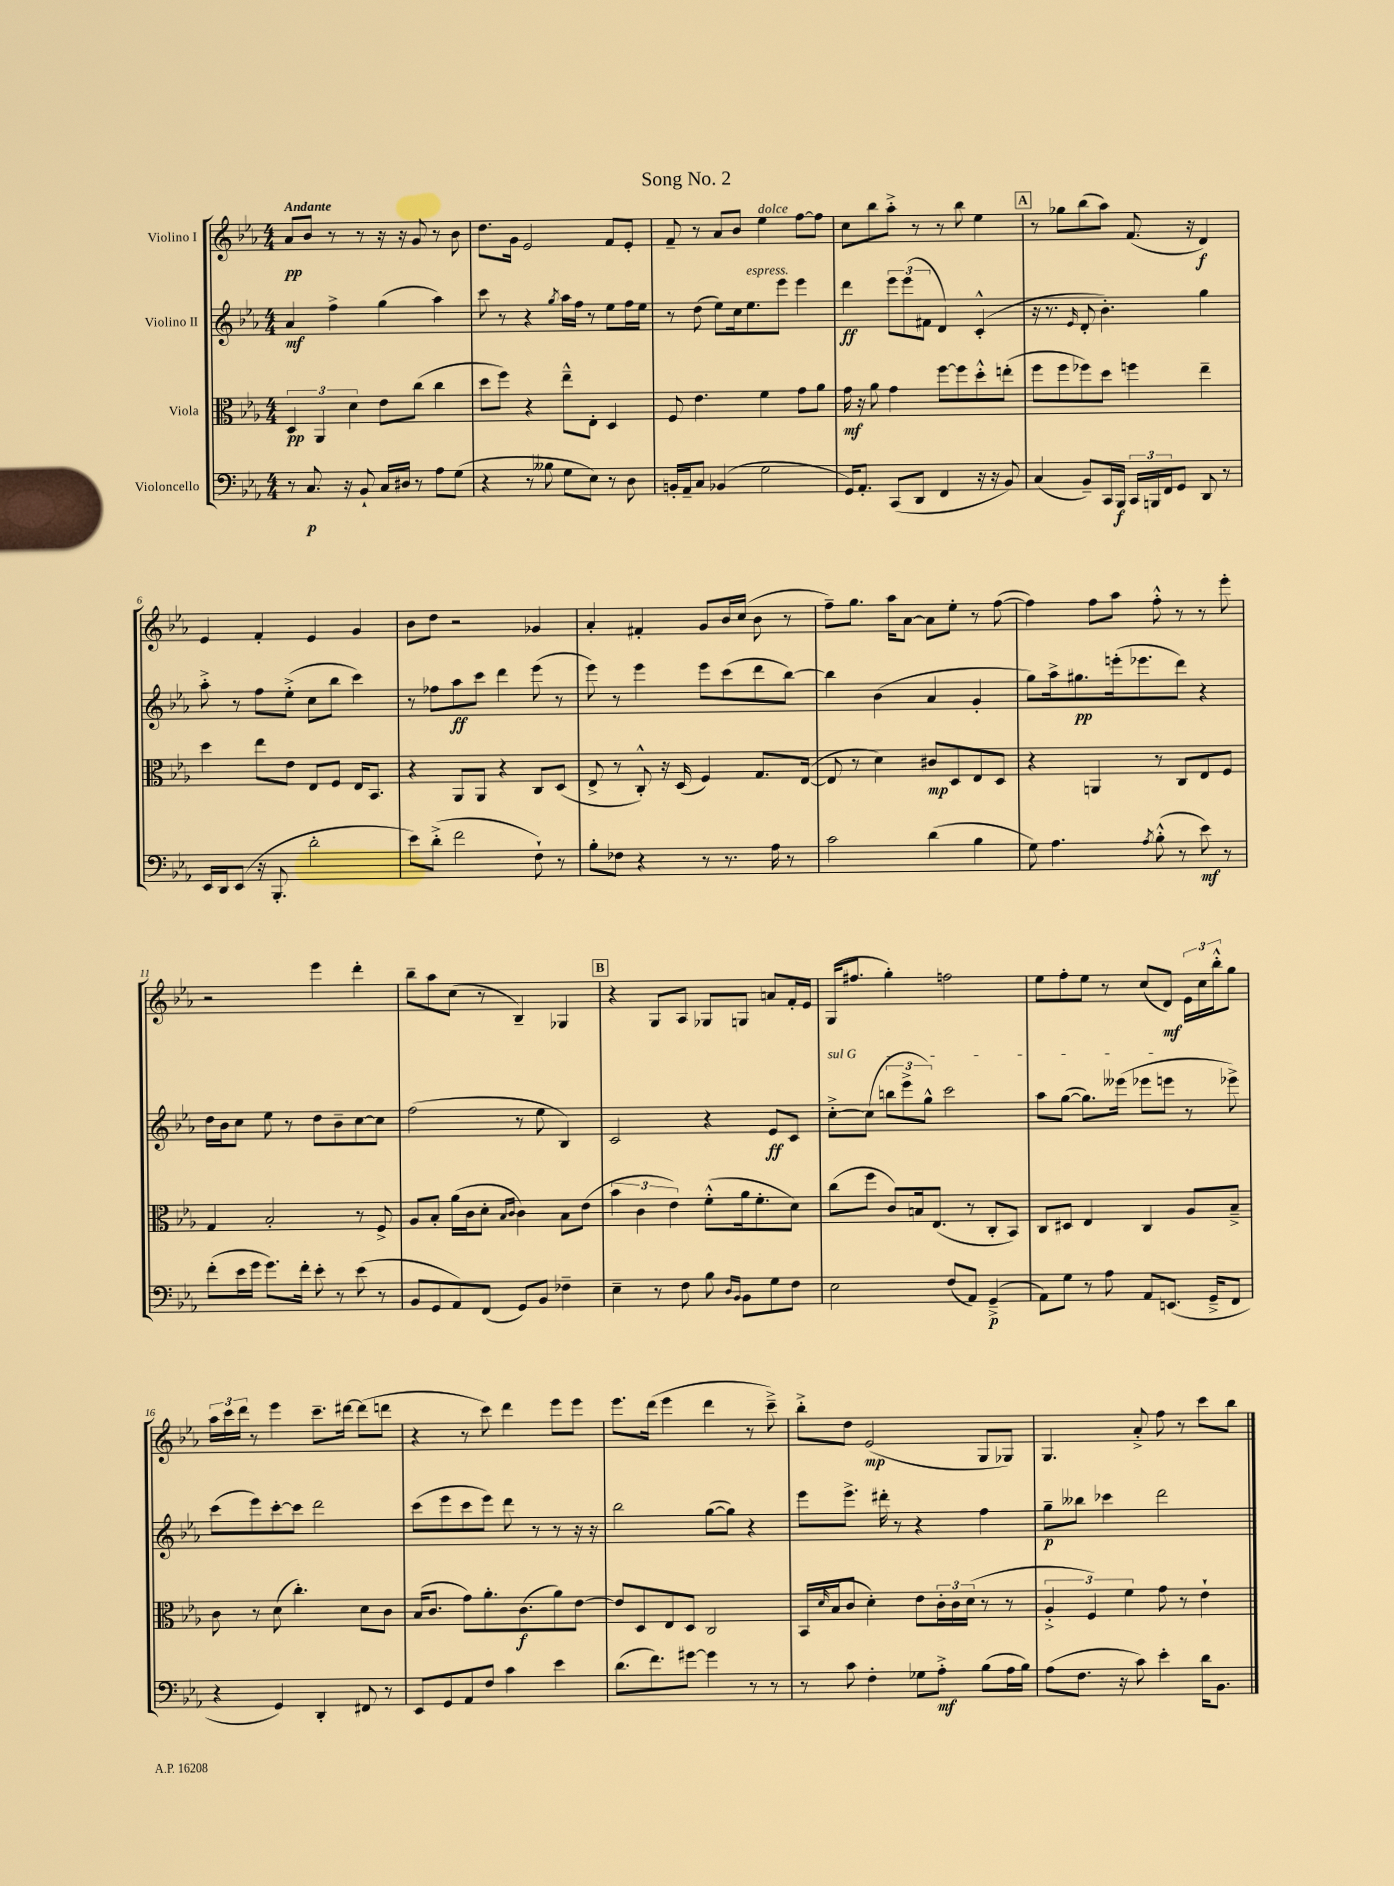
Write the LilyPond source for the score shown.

\header { title = "Song No. 2" }
<<
\new StaffGroup <<
\new Staff = "s0" \with { instrumentName = "Violino I" } {
    \clef treble \key ees \major \numericTimeSignature \time 4/4 \tempo "Andante"
    aes'8\pp bes'8 r8 r8 r16 r16 g'8 r8 bes'8 |
    d''8. g'16 ees'2 f'8 ees'8-. |
    f'8-- r8 aes'8 bes'8 ees''4^\markup { \italic "dolce" } f''8~ f''8 |
    c''8 bes''8 aes''8-.-> r8 r8 bes''8 ees''4 |
    \mark \markup { \box "A" } r8 ges''8 bes''8( aes''8) f'8.( r16 d'4\f) |
    ees'4 f'4-. ees'4 g'4 |
    bes'8 d''8 r2 ges'4 |
    aes'4-. fis'4-. g'8 bes'16 c''16( bes'8 r8 |
    f''8--) g''8. aes''16 aes'8~ aes'8 ees''8-. r8 f''8~( |
    f''4) f''8 aes''8 f''8-.-^ r8 r8 ees'''8-. |
    r2 ees'''4 d'''4-. |
    bes''8-- aes''8 c''8( r8 bes4--) ges4 |
    \mark \markup { \box "B" } r4 g8 aes8 ges8 g8 a'8 f'16-. ees'16 |
    g16( fis''8. g''4-.) f''2 |
    ees''8 f''8-. ees''8 r8 c''8( d'8\mf) \tuplet 3/2 { ees'16 c''16 bes''16-.-^ } g''8 |
    \tuplet 3/2 { aes''16 c'''16 d'''16 } r8 ees'''4 c'''8.-- dis'''16~ dis'''8( d'''8 |
    r4 r8 c'''8) d'''4 ees'''8 ees'''8 |
    ees'''8. d'''16( ees'''4 d'''4 r8 c'''8--->) |
    bes''8-.-> d''8 ees'2\mp( g8 ges8) |
    g4. aes'8-.-> f''8 r8 c'''8 bes''8 \bar "|." |
}
\new Staff = "s1" \with { instrumentName = "Violino II" } {
    \clef treble \key ees \major \numericTimeSignature \time 4/4
    aes'4\mf f''4-> g''4( aes''4) |
    c'''8 r8 r4 \acciaccatura { g''8 } aes''16 f''16 r8 ees''8 f''16 ees''16 |
    r8 d''8( ees''8) c''16 ees''8.^\markup { \italic "espress." } ees'''8 ees'''4 |
    d'''4\ff \tuplet 3/2 { ees'''8 ees'''8( fis'8 } d'4) c'4-.-^( |
    \mark \markup { \box "A" } r16 r8. \grace { ees'16 } d'8-. bes'4.-.) g''4 |
    aes''8-.-> r8 f''8 ees''8-.->( c''8 bes''8 c'''4) |
    r8 fes''8 aes''8\ff c'''8 d'''4 ees'''8( r8 |
    ees'''8) r8 ees'''4 ees'''8 c'''8( d'''8 bes''8~) |
    bes''4 bes'4( aes'4 g'4-. |
    g''8) aes''16-> gis''8.\pp e'''16-.( ees'''8. d'''8) r4 |
    d''16 bes'16 c''8 ees''8 r8 d''8 bes'8-- c''8~ c''8 |
    f''2( r8 ees''8 bes4) |
    \mark \markup { \box "B" } c'2 r4 ees'8\ff c'8 |
    \once \override TextSpanner.bound-details.left.text = \markup { \italic "sul G" } c''8~-.->\startTextSpan c''8( \tuplet 3/2 { b''8 ees'''8-> g''8-^) } c'''2 |
    aes''8 g''8~( g''8.) eeses'''16( ees'''8 e'''8\stopTextSpan r8 ees'''8->) |
    c'''8( ees'''8) c'''8~-. c'''8 d'''2 |
    c'''8( ees'''8 c'''8 ees'''8) d'''8 r8 r8 r16 r16 |
    bes''2 g''8~( g''8) r4 |
    ees'''8 ees'''8.-> dis'''16-. r8 r4 f''4 |
    g''8--\p beses''8 ces'''4 d'''2 \bar "|." |
}
\new Staff = "s2" \with { instrumentName = "Viola" } {
    \clef alto \key ees \major \numericTimeSignature \time 4/4
    \tuplet 3/2 { d4\pp aes,4 d'4 } ees'8 c''8( c''4 |
    d''8 f''8) r4 ees''8---^ ees8-. d4 |
    f8 ees'4. f'4 g'8 aes'8 |
    g'16\mf r16 aes'8 g'4 f''8~ f''8 d''8-.-^ e''8-.( |
    \mark \markup { \box "A" } f''8 f''8 fes''8) d''8 f''4 ees''4-- |
    d''4 ees''8 ees'8 ees8 f8 ees16 bes,8. |
    r4 aes,8 aes,8 r4 c8 d8( |
    ees8-> r8 c8-.-^) r16 d16( f4) g8. ees16~( |
    ees8 r8 d'4) cis'8\mp d8 ees8 d8 |
    r4 a,4 r8 c8 ees8 f8 |
    g4 bes2-. r8 f8-> |
    aes8 bes8-. aes'16( c'16 d'8-. \grace { bes16 c'16 } c'4) bes8 ees'8( |
    \mark \markup { \box "B" } \tuplet 3/2 { bes'4 c'4 ees'4) } f'8-.-^( aes'16 f'8.-. d'8) |
    c''8( f''8 c'8) b16 ees8.( r8 c8-. bes,8) |
    c8 dis8 ees4 c4 aes8 bes8---> |
    c'8 r8 d'8( c''4.-.) d'8 c'8 |
    bes16( c'8. g'8) aes'8.-. c'8.\f( aes'8) ees'8~ |
    ees'8 d8 ees8 d8 c2 |
    bes,16 \grace { d'16 } bes16( c'8 d'4-.) ees'8 \tuplet 3/2 { c'16-. c'16 d'16( } r8 r8 |
    \tuplet 3/2 { aes4-.-> f4) f'4 } g'8 r8 ees'4-! \bar "|." |
}
\new Staff = "s3" \with { instrumentName = "Violoncello" } {
    \clef bass \key ees \major \numericTimeSignature \time 4/4
    r8 c8.\p r16 bes,8-! c16 dis16 r8 aes8 g8( |
    r4 r8 beses8 g8 ees8) r8 d8 |
    b,16-. aes,16-- c8 bes,4( g2 |
    g,16) aes,8.-. c,8( d,8 f,4 r16 r16 bes,8) |
    \mark \markup { \box "A" } c4( bes,8--) c,16 bes,,16\f \tuplet 3/2 { c,16 b,,16 f,16 } g,8 d,8 r8 |
    ees,16 d,16 ees,8( r16 bes,,8.-. d'2-. |
    ees'8) d'8-.->( f'2 f8-!) r8 |
    bes8-. fes8 r4 r8 r8. aes16 r8 |
    c'2 d'4( bes4 |
    g8) aes4. \acciaccatura { aes8 } bes8-.-^( r8 ees'8\mf) r8 |
    f'8-.( ees'16 g'16 g'8.) f'16-. ees'8-. r8 ees'8( r8 |
    bes,8 g,8 aes,8) f,8( g,8) bes,8 fes4-- |
    \mark \markup { \box "B" } ees4-- r8 f8 bes8 \grace { d16 bes,16 } bes,8 g8 f8 |
    ees2 f8( aes,8) g,4--->\p( |
    aes,8) g8 r8 aes8 aes,8 e,8.( g,16---> f,8 |
    r4 g,4) d,4-. fis,8 r8 |
    ees,8 g,8 aes,8 f8 c'4 ees'4 |
    d'8.( f'8.) gis'8~ gis'4 r8 r8 |
    r8 c'8 f4-. ges8 aes8-.->\mf bes8( aes16 bes16) |
    aes8( f8. r16 c'8) ees'4-. d'16 bes,8. \bar "|." |
}
>>
>>
